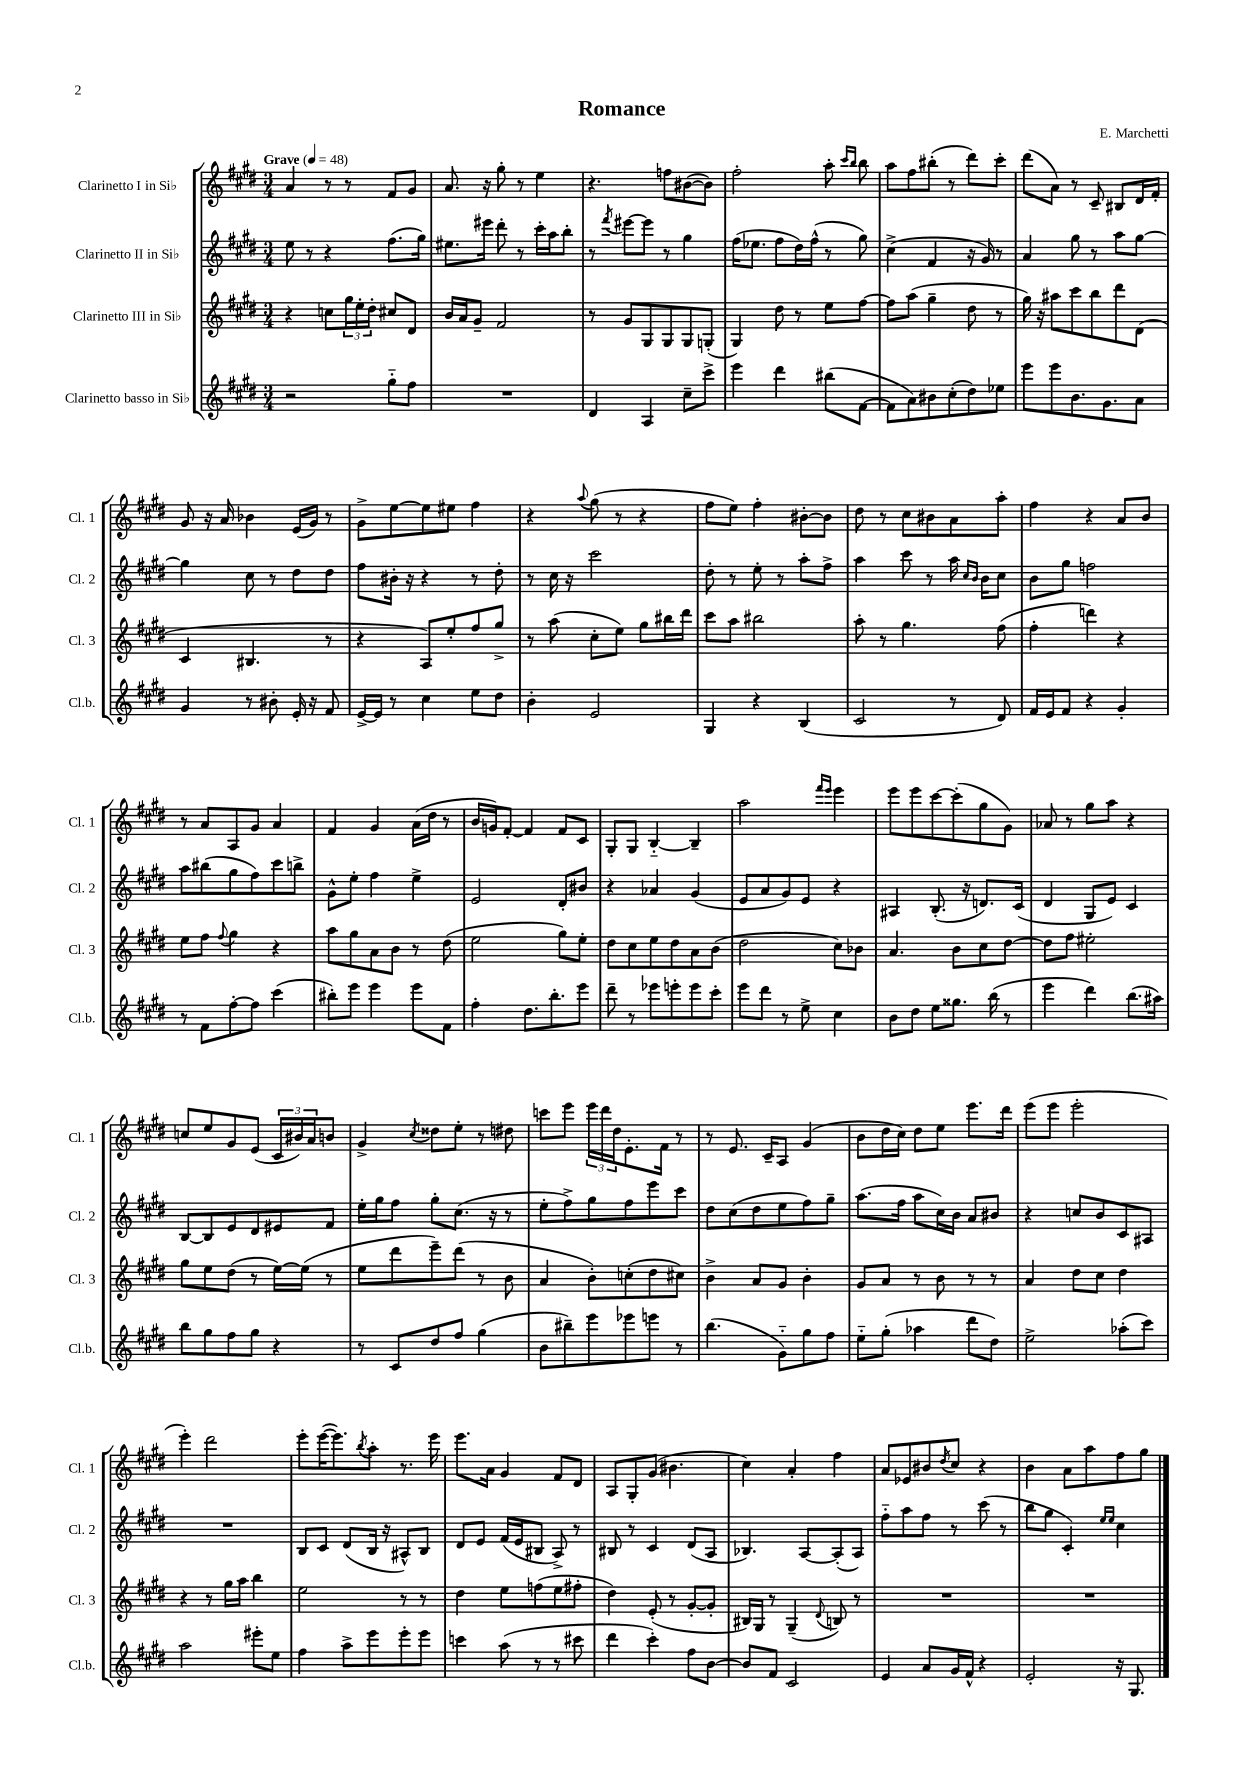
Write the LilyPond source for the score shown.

\header { title = "Romance" composer = "E. Marchetti" }
<<
\new StaffGroup <<
\new Staff = "s0" \with { instrumentName = "Clarinetto I in Sib" shortInstrumentName = "Cl. 1" } {
    \clef treble \key e \major \numericTimeSignature \time 3/4 \tempo "Grave" 4 = 48
    a'4 r8 r8 fis'8 gis'8 |
    a'8. r16 gis''8-. r8 e''4 |
    r4. f''8 bis'8~( bis'8) |
    fis''2-. a''8-. \grace { cis'''16 b''16 } b''8 |
    a''8 fis''8 bis''8-.( r8 dis'''8) cis'''8-. |
    dis'''8( a'8) r8 cis'8-- bis8 dis'16 fis'16-. |
    gis'8 r16 a'16 bes'4 e'16( gis'16) r8 |
    gis'8-> e''8~ e''8 eis''8 fis''4 |
    r4 \appoggiatura { a''8 } gis''8( r8 r4 |
    fis''8 e''8) fis''4-. bis'8~-. bis'8 |
    dis''8 r8 cis''8 bis'8 a'8 a''8-. |
    fis''4 r4 a'8 b'8 |
    r8 a'8 a8 gis'8 a'4 |
    fis'4 gis'4 a'16( dis''16 r8 |
    b'16 g'16) fis'8~-. fis'4 fis'8 cis'8 |
    gis8-. gis8 b4~-_ b4-- |
    a''2 \grace { fis'''16 e'''16 } e'''4 |
    e'''8 e'''8 cis'''8~ cis'''8-.( gis''8 gis'8) |
    aes'8 r8 gis''8 a''8 r4 |
    c''8 e''8 gis'8 e'8( \tuplet 3/2 { cis'16 bis'16) a'16 } b'8 |
    gis'4-> \acciaccatura { cis''8 } disis''8 e''8-. r8 dis''8 |
    c'''8 e'''8 \tuplet 3/2 { e'''16 dis'''16 dis''16 } e'8.-. fis'16 r8 |
    r8 e'8. cis'16-- a8 gis'4( |
    b'8 dis''16 cis''16) dis''8 e''8 e'''8. dis'''16 |
    e'''8( e'''8 e'''2-. |
    e'''4-.) dis'''2 |
    e'''8-. e'''16~( e'''8.) \acciaccatura { b''8 } a''8-. r8. e'''16 |
    e'''8. a'16 gis'4 fis'8 dis'8 |
    a8 gis8-. gis'8( bis'4. |
    cis''4) a'4-. fis''4 |
    a'8 ees'8 bis'8 \acciaccatura { dis''8 } cis''8 r4 |
    b'4 a'8 a''8 fis''8 gis''8 \bar "|." |
}
\new Staff = "s1" \with { instrumentName = "Clarinetto II in Sib" shortInstrumentName = "Cl. 2" } {
    \clef treble \key e \major \numericTimeSignature \time 3/4
    e''8 r8 r4 fis''8.( gis''16) |
    eis''8. eis'''16 dis'''8-. r8 cis'''16-. a''16 b''8-. |
    r8 \acciaccatura { fis'''8 } eis'''8~ eis'''8 r8 gis''4 |
    fis''16( ees''8. fis''8 dis''16) fis''16-^( r8 gis''8) |
    cis''4->( fis'4 r16 gis'16) r8 |
    a'4 gis''8 r8 a''8 gis''8~ |
    gis''4 cis''8 r8 dis''8 dis''8 |
    fis''8 bis'16-. r16 r4 r8 dis''8-. |
    r8 cis''16 r16 cis'''2 |
    dis''8-. r8 e''8-. r8 a''8-. fis''8-> |
    a''4 cis'''8 r8 a''16 \grace { cis''16 b'16 } b'16 cis''8 |
    b'8 gis''8 f''2 |
    a''8 bis''8( gis''8 fis''8) cis'''8 b''8-> |
    gis'8-^ e''8-. fis''4 e''4-> |
    e'2 dis'8-. bis'8 |
    r4 aes'4 gis'4( |
    e'8 a'8 gis'8) e'8 r4 |
    ais4 b8.-.( r16 d'8.) cis'16( |
    dis'4 gis8 e'8) cis'4 |
    b8~ b8 e'8 dis'8 eis'8 fis'8 |
    e''16-. gis''16 fis''8 gis''8-. cis''8.( r16 r8 |
    e''8-. fis''8->) gis''8 fis''8 e'''8 cis'''8 |
    dis''8 cis''8( dis''8 e''8 fis''8) gis''8-- |
    a''8.( fis''16 a''8 cis''16) b'16 a'8 bis'8 |
    r4 c''8 b'8 cis'8 ais8 |
    R2. |
    b8 cis'8 dis'8( b16 r16 ais8-^) b8 |
    dis'8 e'8 fis'16( e'16 bis8 a8->) r8 |
    bis8 r8 cis'4 dis'8( a8 |
    bes4.) a8~ a8-.( a8) |
    fis''8-_ a''8 fis''8 r8 cis'''8( r8 |
    b''8 gis''8 cis'4-.) \grace { e''16 e''16 } cis''4 \bar "|." |
}
\new Staff = "s2" \with { instrumentName = "Clarinetto III in Sib" shortInstrumentName = "Cl. 3" } {
    \clef treble \key e \major \numericTimeSignature \time 3/4
    r4 c''8 \tuplet 3/2 { gis''16 e''16-. dis''16-. } cis''8 dis'8 |
    b'16 a'16 gis'8-- fis'2 |
    r8 gis'8 gis8 gis8 gis8 g8-.( |
    gis4) dis''8 r8 e''8 fis''8~ |
    fis''8 a''8( gis''4-- dis''8 r8 |
    gis''16) r16 ais''8 cis'''8 b''8 dis'''8 dis'8( |
    cis'4 bis4. r8 |
    r4 a8) e''8-. fis''8 gis''8-> |
    r8 a''8( cis''8-. e''8) gis''8 bis''16 dis'''16 |
    cis'''8 a''8 bis''2 |
    a''8-. r8 gis''4. fis''8( |
    fis''4-. d'''4) r4 |
    e''8 fis''8 \appoggiatura { fis''8 } gis''4 r4 |
    a''8 gis''8 a'8 b'8 r8 dis''8( |
    e''2 gis''8) e''8-. |
    dis''8 cis''8 e''8 dis''8 a'8 b'8( |
    dis''2 cis''8) bes'8 |
    a'4. b'8 cis''8 dis''8~ |
    dis''8 fis''8 eis''2-. |
    gis''8 e''8 dis''8( r8 e''16~) e''16( r8 |
    e''8 dis'''8 e'''8--) dis'''8( r8 b'8 |
    a'4 b'8-.) c''8-.( dis''8 cis''8) |
    b'4-> a'8 gis'8 b'4-. |
    gis'8 a'8 r8 b'8 r8 r8 |
    a'4 dis''8 cis''8 dis''4 |
    r4 r8 gis''16 a''16 b''4 |
    e''2 r8 r8 |
    dis''4 e''8 f''8( e''8 fis''8-. |
    dis''4) e'8-.( r8 gis'8~-. gis'8-. |
    bis16) gis16 r8 gis4--( \appoggiatura { dis'8 } b8) r8 |
    R2. |
    R2. \bar "|." |
}
\new Staff = "s3" \with { instrumentName = "Clarinetto basso in Sib" shortInstrumentName = "Cl.b." } {
    \clef treble \key e \major \numericTimeSignature \time 3/4
    r2 gis''8-_ fis''8 |
    R2. |
    dis'4 a4 cis''8-- cis'''8-> |
    e'''4 dis'''4 bis''8( fis'8~ |
    fis'8 a'8) bis'8 cis''8-.( dis''8) ees''8 |
    e'''8 e'''8 b'8. gis'8. a'8 |
    gis'4 r8 bis'8-. e'16-. r16 fis'8 |
    e'16~-> e'16 r8 cis''4 e''8 dis''8 |
    b'4-. e'2 |
    gis4 r4 b4( |
    cis'2 r8 dis'8) |
    fis'16 e'16 fis'8 r4 gis'4-. |
    r8 fis'8 fis''8~-. fis''8 cis'''4( |
    bis''8-.) e'''8 e'''4 e'''8 fis'8 |
    fis''4-. dis''8. b''8.-. e'''8 |
    dis'''8-- r8 ees'''8 e'''8-. e'''8 cis'''8-. |
    e'''8 dis'''8 r8 e''8-> cis''4 |
    b'8 dis''8 e''8 gisis''8. b''16( r8 |
    e'''4 dis'''4) b''8.( ais''16) |
    b''8 gis''8 fis''8 gis''8 r4 |
    r8 cis'8 dis''8 fis''8 gis''4( |
    b'8 bis''8--) e'''8 ees'''8 e'''8 r8 |
    b''4.( gis'8-_) gis''8 fis''8 |
    e''8-_ gis''8-.( aes''4 dis'''8 dis''8) |
    e''2-> aes''8-.( cis'''8) |
    a''2 eis'''8-. e''8 |
    fis''4 a''8-> e'''8 e'''8-. e'''8 |
    c'''4 a''8( r8 r8 cis'''8 |
    dis'''4 cis'''4-.) fis''8 b'8~ |
    b'8 fis'8 cis'2 |
    e'4 a'8 gis'16 fis'16-^ r4 |
    e'2-. r16 gis8. \bar "|." |
}
>>
>>
\layout { \context { \Score \remove "Bar_number_engraver" } }
